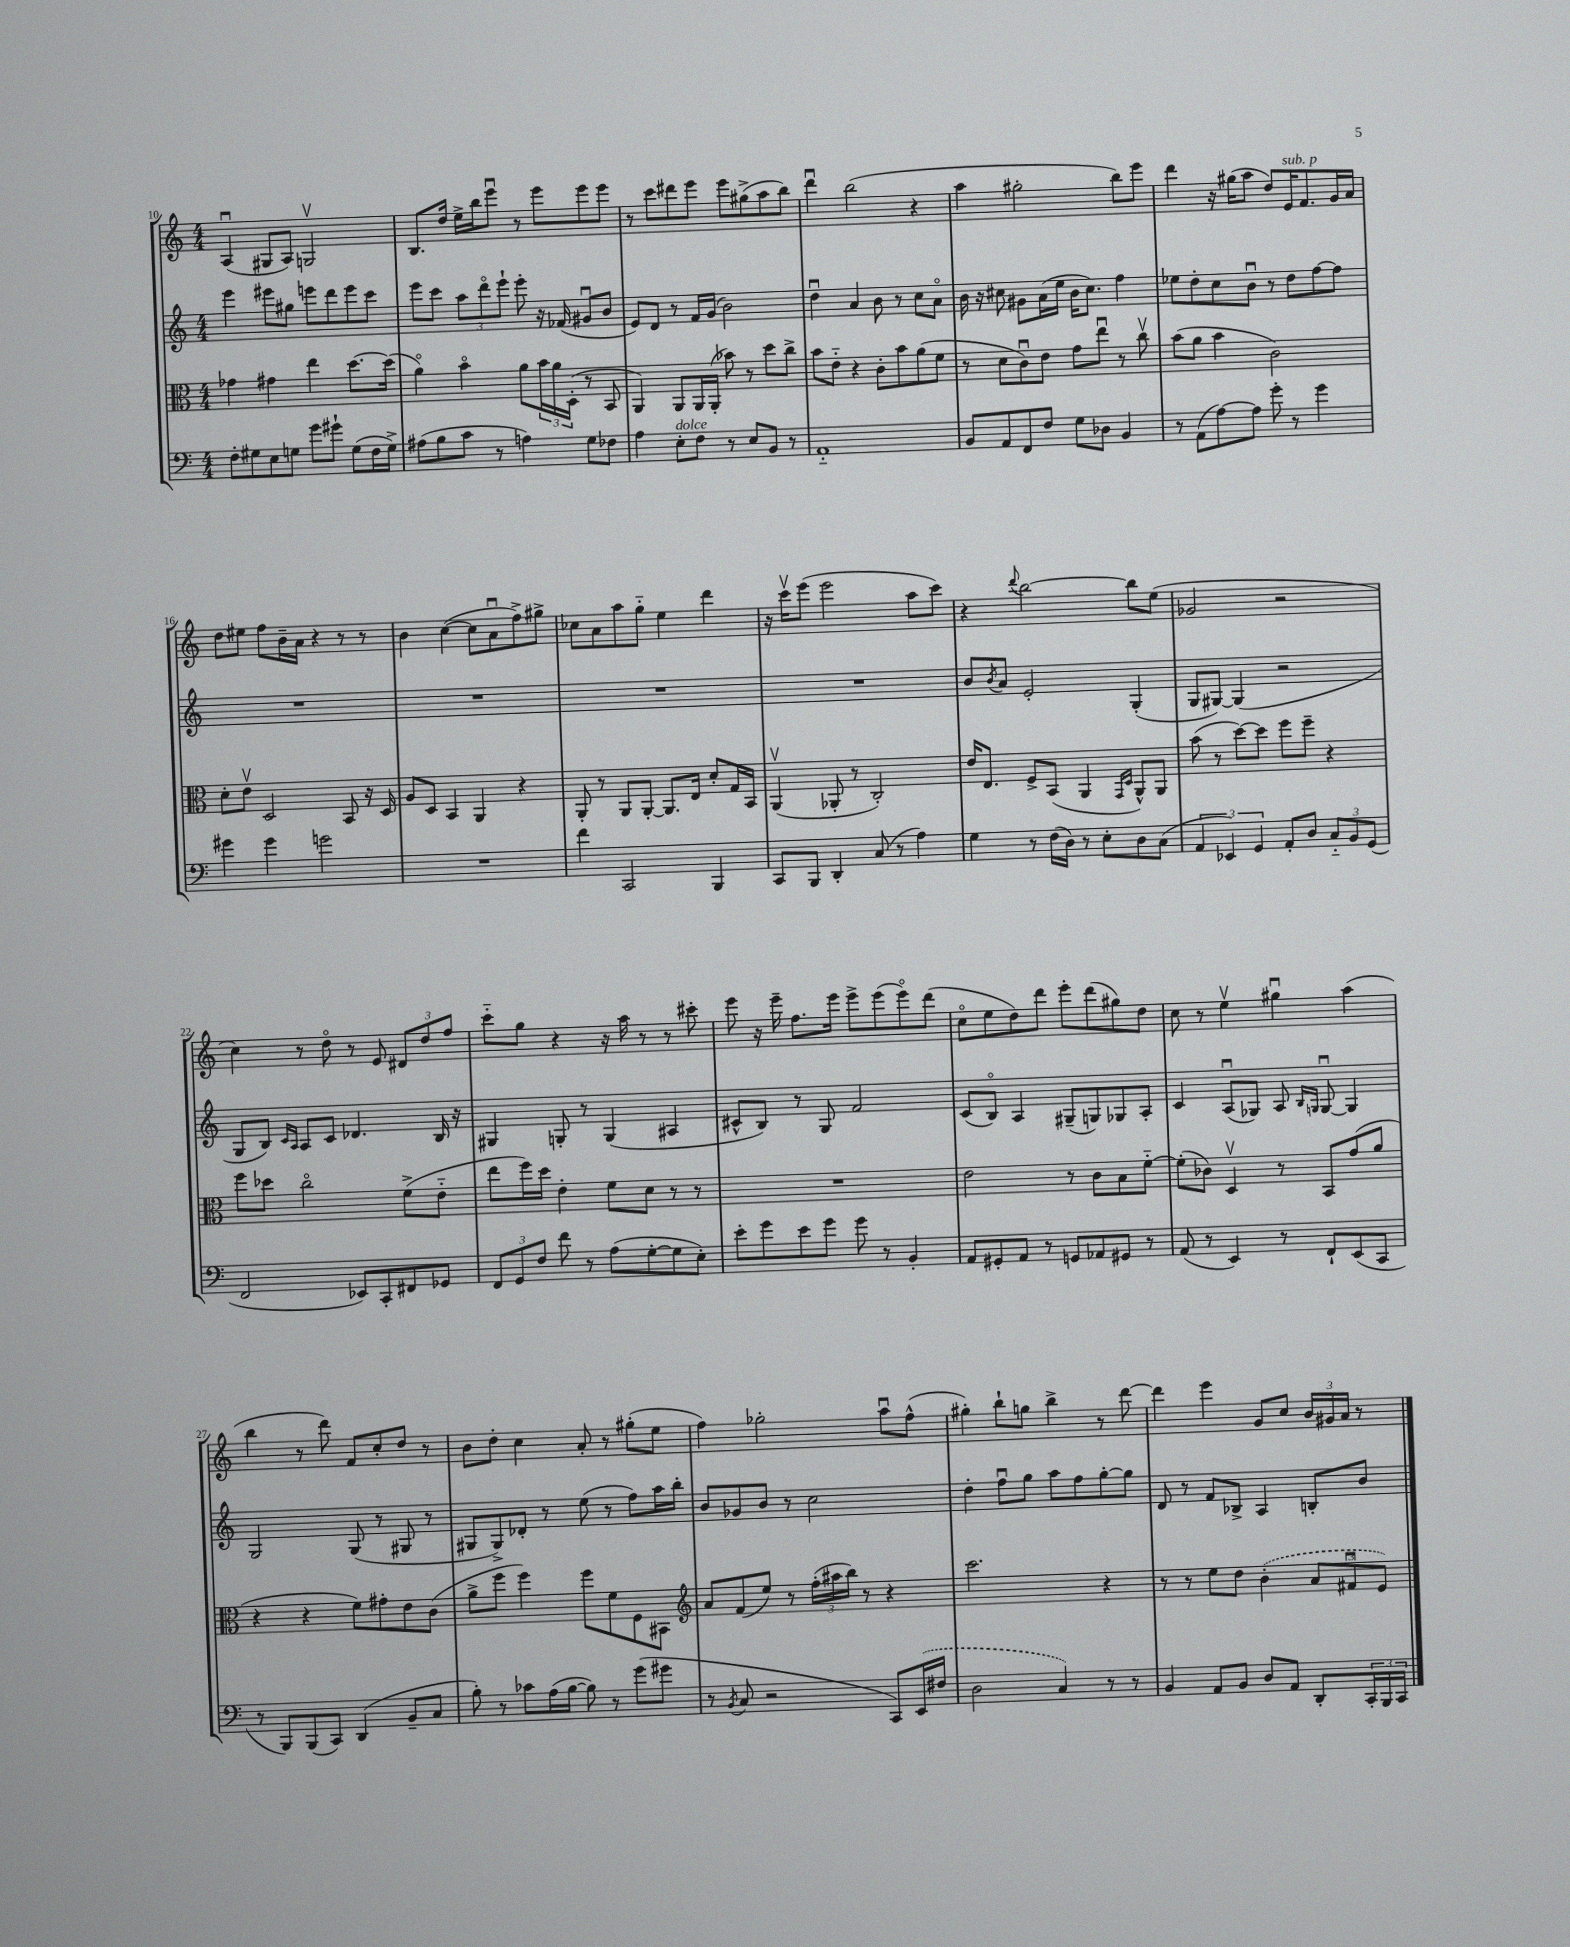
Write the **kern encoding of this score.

**kern	**kern	**kern	**kern
*part4	*part3	*part2	*part1
*staff4	*staff3	*staff2	*staff1
*clefF4	*clefC3	*clefG2	*clefG2
*k[]	*k[]	*k[]	*k[]
*M4/4	*M4/4	*M4/4	*M4/4
=10	=10	=10	=10
8F'\L	4g-X\	4eee\	(4Au/
8G#X\	.	.	.
8E\	4g#X\	8eee#X\L	8G#X/L
8Gn\J	.	8gg#X\J	8A/J)
8g\L	4ee\	8eeen\L	2Gnv/
8g#X`\J	.	8ddd\	.
(8G\L	[8.dd\L	8eee\	.
16F\L	.	8ccc\J	.
16G^\JJ)	(16dd\Jk]	.	.
=11	=11	=11	=11
(8A#X\L	4a\)	8eee\L	8.B/L
8B\	.	8ccc\J	.
.	.	.	16dd/Jk
8c\J	4b\	12aa\L	16ee^\LL
.	.	.	16bb\J
.	.	12ddd\	.
8r	.	.	8eeeu\J
.	.	12eee`\J	.
4An\)	8a\L	8eee'\	8r
.	24b\L	16r	8eee\L
.	24a\	.	.
.	.	(16f-X/	.
.	(24D'\JJ	.	.
8G\L	8r	8g#Xu/L	8eee\
8F-X\J	8BB/	8b/J	8eee\J
=12	=12	=12	=12
4A\	4AA/)	8e/L)	8r
.	.	8d/J	8ccc\L
!LO:TX:a:i:t=dolce	!	!	!
8E'\L	8AA/L	8r	8ddd#X\
8F\J	16AA/L	16f/LL	8eee\J
.	(16AA'/JJ	(16g/JJ	.
8r	8b-X\)	2b\)	8eee\L
8E/L	8r	.	(8gg#X^\
8BB/J	8dd\L	.	8aa\
8r	8cc^\J	.	8bb\J)
=13	=13	=13	=13
1AA	8b\L	4ddu\	4dddu\
.	8e\J	.	.
.	4r	4a/	(2bb\
.	8c'\L	8b\	.
.	8b\	8r	.
.	(8a\	8cc\L	4r
.	8f\J	8a\J	.
=14	=14	=14	=14
8BB/L	8r	16b\	4aa\
.	.	16r	.
8AA/	8d\L	8cc#X\	.
8FF/	8cu\)	8g#X\L	2gg#X'\
8F/J	8e\J	(16a\L	.
.	.	16ee\JJ	.
8G\L	8g\L	16b\KL	.
.	.	8.cc#\J)	.
8D-X\J	8eeu\J	.	.
4BB/	8r	4ff\	8bb\L)
.	8ccv\	.	8eee\J
=15	=15	=15	=15
8r	(8b\L	8ee-X\L	4ddd\
(8AA\L	8a\J	8dd'\	.
[8A\)	4b\	8cc\	16r
.	.	.	(16gg#X\KL
8A\J]	.	8bu\J	8aa\J
8g'\	2c\)	8r	8dd/L)
!	!	!	!LO:TX:a:i:t=sub. p
8r	.	8dd\L	16e/K
.	.	.	8.f/
4g\	.	[8ff\	.
.	.	8ff\J]	16g/L
.	.	.	16a/JJ
!!LO:LB:g=z
=16	=16	=16	=16
4g#X\	8d'\L	1r	8dd\L
.	8ev\J	.	8ee#X\J
4g#\	2D/	.	8ff\L
.	.	.	16b~\L
.	.	.	16a\JJ
2gn\	.	.	4r
.	8BB/	.	8r
.	16r	.	8r
.	16D/	.	.
=17	=17	=17	=17
1r	8A/L	1r	4b\
.	8D/J	.	.
.	4BB/	.	([4cc\
.	4AA/	.	8cc\L]
.	.	.	8au\
.	4r	.	8ff^\)
.	.	.	8gg#X^\J
=18	=18	=18	=18
4f\	8AA'/	1r	8cc-X\L
.	8r	.	8a\
2CC/	8AA/L	.	8aa\
.	[8AA'/J	.	8gg\J
.	8.AA/L]	.	4ee\
.	16E/Jk	.	.
4BBB/	8d'/L	.	4ddd\
.	16G/L	.	.
.	16BB/JJ	.	.
=19	=19	=19	=19
8CC/L	(4AAv/	1r	16r
.	.	.	16cccv\KL
8BBB/J	.	.	(8eee\J
4DD'/	8AA-X'/	.	2eee\
.	8r	.	.
(8C/	2C'/)	.	.
8r	.	.	.
4A\)	.	.	8aa\L
.	.	.	8ccc\J)
=20	=20	=20	=20
4G\	16e/KL	8b/L	4r
.	8.E/J	.	.
.	.	8qb/	.
.	.	8a/J	.
.	.	.	8qqddd/
8r	8F^/L	2e'/	[2bb\
(16F\LL	(8BB/J	.	.
16D\JJ)	.	.	.
8r	4AA/	.	.
8E'\L	.	.	.
.	16qqGG/LL	.	.
.	16qqD/JJ	.	.
8D\	8AA^^/L)	(4G'/	8bb\L]
(8C\J	8AA/J	.	(8ee\J
=21	=21	=21	=21
6AA/	(8b\	8G/L	2g-X/
.	8r	[8G#X/J)	.
6EE-X/)	.	.	.
.	[8dd\L)	(4G#/]	.
6GG/	.	.	.
.	8dd\J]	.	.
8AA'/L	8ff\L	2r	2r
8D/J	8ff~\J	.	.
12C/L	4r	.	.
12BB/	.	.	.
(12GG/J	.	.	.
!!LO:LB:g=z
=22	=22	=22	=22
2FF/	8ff\L	8G/L	4cc\)
.	8dd-X\J	8B/J)	.
.	.	16qqc/LL	.
.	.	16qqA/JJ	.
.	2cc\	8A/L	8r
.	.	8c/J	8dd\
8EE-X/L)	.	4.d-X/	8r
8CC'/	.	.	8e/
8FF#X/	(8f^\L	.	12d#X/L
.	.	.	12dd/
8GG-X/J	8e\J	16B/	.
.	.	.	12ff/J
.	.	16r	.
=23	=23	=23	=23
12FF/L	8ee\L	4G#X/	8ccc\L
12GG/	.	.	.
.	16ff\L)	.	8gg\J
12F/J	.	.	.
.	16dd\JJ	.	.
8f\	4e'\	8Gn'/	4r
8r	.	8r	.
(8A\L	8f\L	(4G/	16r
.	.	.	16aa\
[8G'\	8d\J	.	8r
8G\]	8r	4A#X/	8r
8E'\J)	8r	.	8ccc#X'\
=24	=24	=24	=24
8e'\L	1r	8c#X^^/L	8eee\
8g\	.	8B/J)	16r
.	.	.	16eee~\
8e\	.	8r	8.ff\L
8g\J	.	8G/	.
.	.	.	16eee\Jk
8g\	.	2f/	8eee^\L
8r	.	.	(8eee\
4BB'/	.	.	8eee\)
.	.	.	(8ddd\J
=25	=25	=25	=25
8AA/L	2e\	(8c/L	8cc\L
8GG#X'/	.	8B/J)	8ee\
8AA/J	.	4A/	8dd\)
8r	.	.	8ddd\J
8GGn/L	8r	(8G#X~/L	8eee'\L
8AA-X/	8c\L	8Gn/)	(8ddd\
8GG#X/J	8B\	8G-X/	8gg#X\)
8r	[8f\J	8A'/J	8dd\J
=26	=26	=26	=26
(8AA/	(8f'\L]	4c/	8cc\
8r	8c-X\J)	.	8r
4EE/)	4Dv/	(8Au/L	4eev\
.	.	8G-X/J)	.
8r	8r	8A/	4gg#Xu\
.	.	16qqB/LL	.
.	.	16qqGn/JJ	.
8FF`/L	8BB/L	[8Gu/	.
(8EE/	(8g/	4G/]	(4aa\
8CC/J	8a/J	.	.
!!LO:LB:g=z
=27	=27	=27	=27
8r	4r	2G/	4bb\
8BBB/L)	.	.	.
(8BBB/	4r	.	8r
8CC/J)	.	.	8ddd\)
(4DD/	8f\L)	(8G/	8f/L
.	8g#X'\	8r	8cc'/
8BB~/L	8e\	8G#X/	8dd/J
8C/J	(8c\J	8r	8r
=28	=28	=28	=28
8B'\)	8a^\L	8G#X/L	8b\L
8r	8ff\J	8G#^/)	8dd'\J
8c-X\L	4ff\)	8d-X'/J	4cc\
(16A\L	.	8r	.
[16B\JJ	.	.	.
8B\])	8ff\L	(8ee\	8a'/
8r	8f\	8r	8r
(8g\L	8F\	8ff\L)	(8gg#X'\L
8g#X\J	8BB#X\J	16aa\L	8ee\J
.	.	16bb'\JJ	.
=29	=29	=29	=29
*	*clefG2	*	*
8r	8a/L	8b/L	4ff\)
8qBB/	.	.	.
8C/	(8f/	8g-X/	.
2r	8ee/J)	8b/J	2gg-X'\
.	8r	8r	.
.	(24ff'\LL	2cc\	.
.	24aa#X\	.	.
.	24bb\JJ)	.	.
.	8r	.	.
8CC/L)	4r	.	8aau\L
(16EE/L	.	.	(8ff^^\J
16F#X/JJ	.	.	.
=30	=30	=30	=30
2D\	2.ccc\	4dd'\	4gg#X'\)
.	.	8ffu\L	8bb`\L
.	.	8gg\J	8ggn\J
4C/)	.	8aa\L	4bb^\
.	.	8ff\	.
8r	4r	[8gg'\	8r
8r	.	8gg\J]	[8ddd\
=31	=31	=31	=31
4BB/	8r	8d/	4ddd\]
.	8r	8r	.
8AA/L	8ee\L	8f/L	4eee\
8BB/J	8dd\J	8B-X^/J	.
8D/L	(4b'\	4A/	8g/L
8AA/J	.	.	8cc/J
8DD'/L	12a/L	8Bn'/L	24b/LL
.	.	.	24g#X/
.	12f#Xu/	.	24a/JJ
24CC'/L	.	8b/J	8r
24BBB/	12e/J)	.	.
24CC/JJ	.	.	.
==	==	==	==
*-	*-	*-	*-
